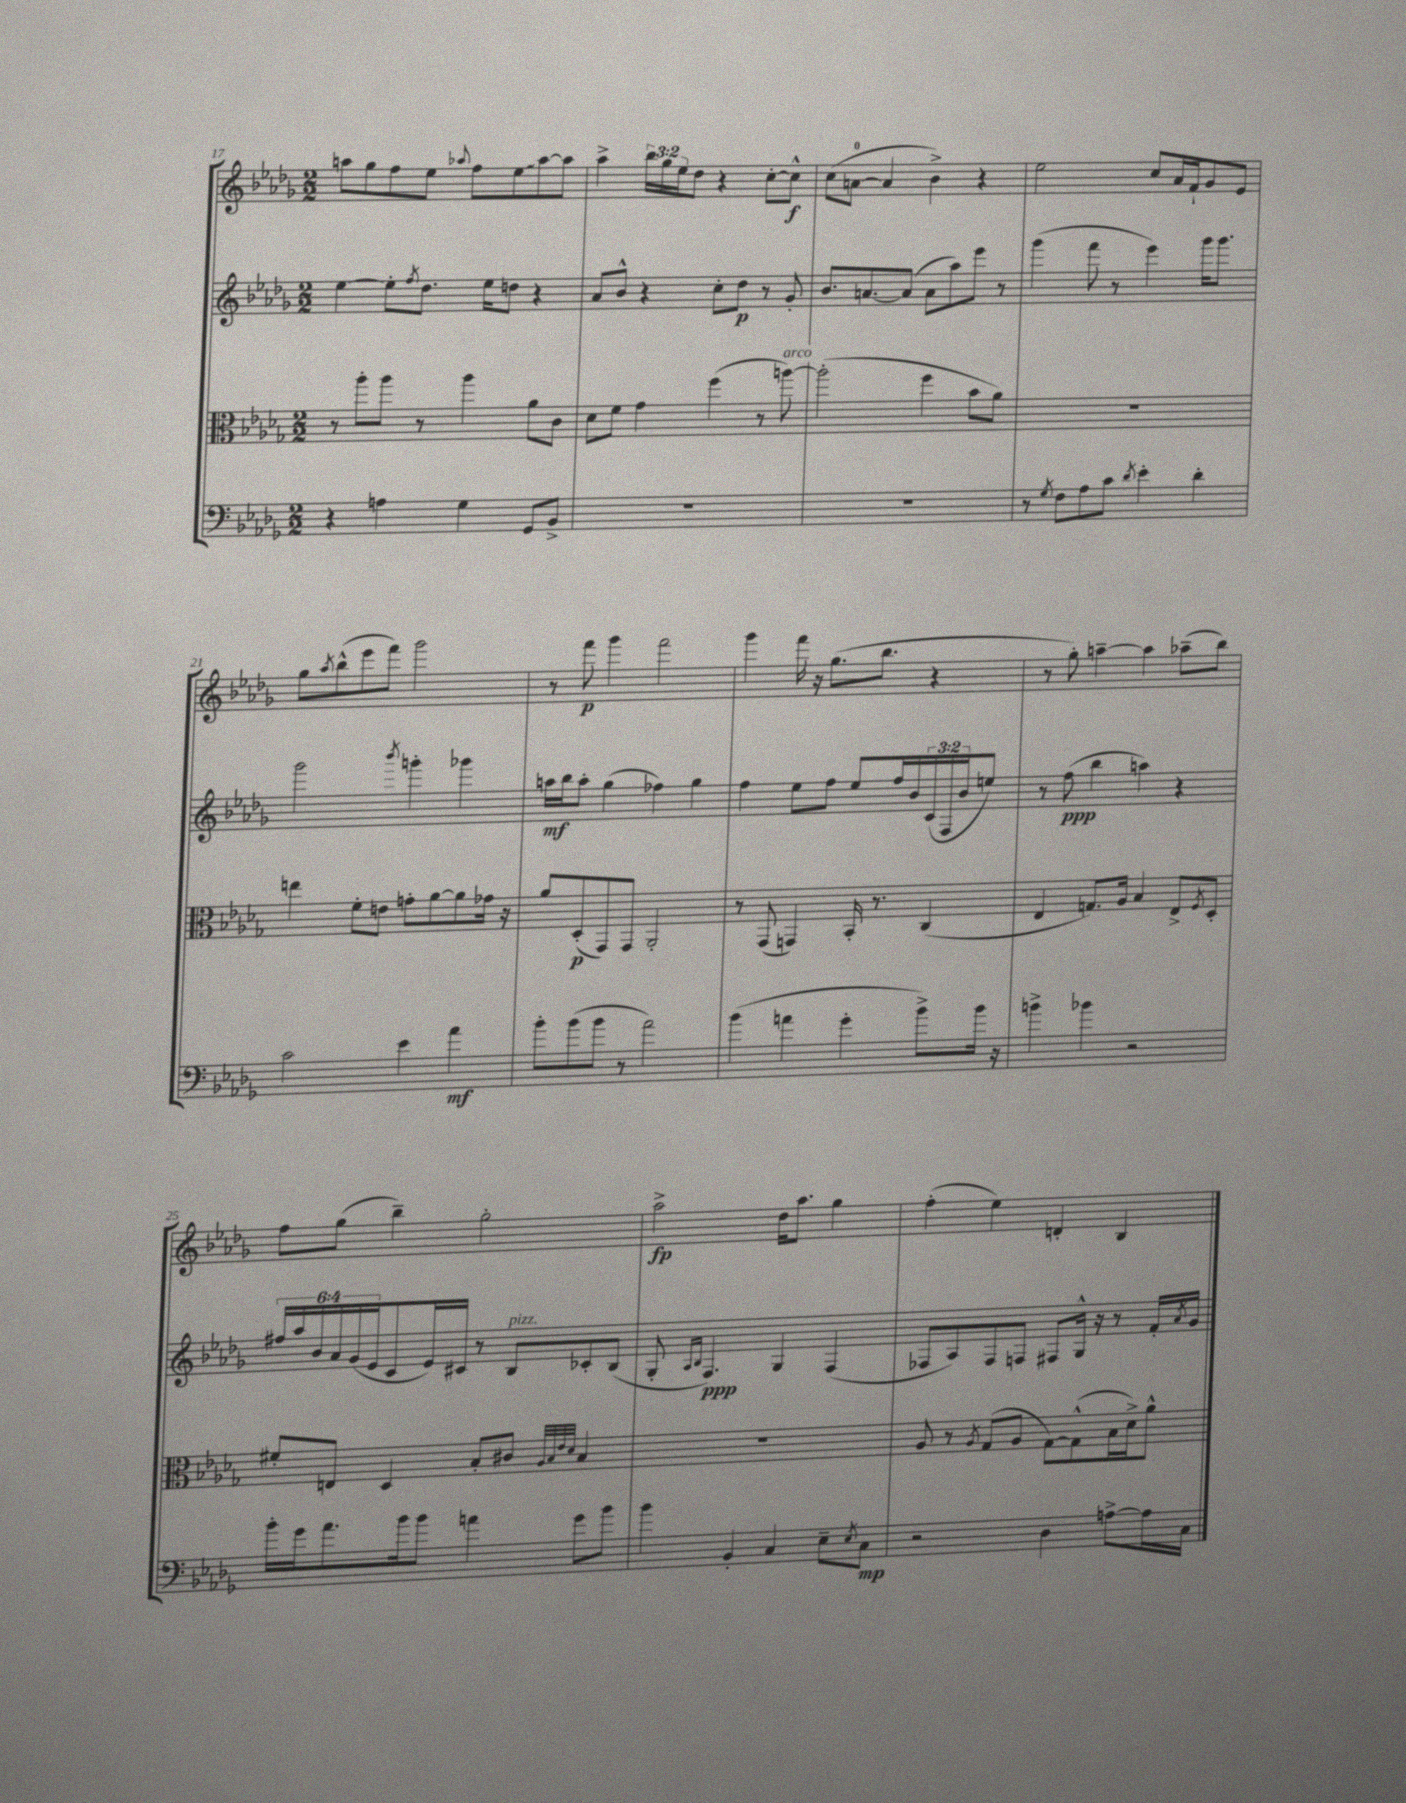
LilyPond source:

<<
\new StaffGroup <<
\new Staff = "s0" {
    \clef treble \key des \major \numericTimeSignature \time 2/2 \override Staff.TupletNumber.text = #tuplet-number::calc-fraction-text
    a''8 ges''8 f''8 ees''8 \appoggiatura { aes''8 } f''8 \once \override Glissando.style = #'zigzag ees''8\glissando aes''8~ aes''8 |
    aes''4-> \tuplet 3/2 { bes''16 ges''16 ees''16 } des''8 r4 c''8~-. c''8-^\f |
    c''8( a'8-0~ a'4 bes'4->) r4 |
    ees''2 c''8 aes'16 f'16-! ges'8 ees'8 |
    ges''8 \acciaccatura { aes''8 } bes''8-^( ees'''8 f'''8) ges'''2 |
    r8 f'''8\p ges'''4 f'''2 |
    ges'''4 f'''16 r16 ges''8.( bes''8. r4 |
    r8 ges''8-.) a''4~-- a''4 aes''8--( bes''8) |
    f''8 ges''8( bes''4--) ges''2-. |
    aes''2->\fp des''16 aes''8. ges''4 |
    f''4-.( ees''4) d'4-. bes4 \bar "|." |
}
\new Staff = "s1" {
    \clef treble \key des \major \numericTimeSignature \time 2/2 \override Staff.TupletNumber.text = #tuplet-number::calc-fraction-text
    ees''4~ ees''8-. \acciaccatura { f''8 } des''8. ees''16 d''8 r4 |
    aes'8 bes'8-^ r4 c''8-. des''8\p r8 ges'8-. |
    bes'8. a'8.~ a'8( a'8 aes''8) ees'''8 r8 |
    ges'''4( f'''8 r8 ees'''4) ges'''16 ges'''8. |
    ges'''2 \acciaccatura { bes'''8 } g'''4-. ges'''4 |
    a''16\mf bes''16 a''8-. ges''4( fes''4) ges''4 |
    f''4 ees''8 f''8 ees''8 f''16 bes'16 \tuplet 3/2 { c'16( f16 bes'16 } e''8) |
    r8 f''8\ppp( bes''4 a''4) r4 |
    \tuplet 6/4 { fis''16 aes''16 bes'16 aes'16 ges'16( ees'16 } c'8 ees'16) cis'16 r8 bes8^\markup { \italic "pizz." } ces'8-. bes8( |
    ges8-. \grace { aes16 bes16 } f4.\ppp) ges4 f4( |
    fes8 aes8) fes8 f8 fis8 ges16-^ r16 r8 f'16-. \acciaccatura { aes'8 } ges'16 \bar "|." |
}
\new Staff = "s2" {
    \clef alto \key des \major \numericTimeSignature \time 2/2
    r8 aes''8-. aes''8 r8 aes''4 aes'8 c'8 |
    des'8 f'8 ges'4 f''4( r8 a''8~^\markup { \italic "arco" }) |
    a''2-.( f''4 bes'8 aes'8) |
    R1 |
    e''4 f'8-. e'8 g'8-. aes'8~ aes'8 ges'16 r16 |
    aes'8 des8-.\p( ges,8) ges,8 aes,2-. |
    r8 ges,8( g,4) bes,16-. r8. c4( |
    ees4 g8.) aes16 bes4 ees8-> \acciaccatura { f8 } des8-. |
    fis'8-. e8 des4 bes8-. cis'8 \grace { aes32 bes32 ees'32 des'32 } bes4 |
    R1 |
    aes8 r8 \acciaccatura { aes8 } ges8( aes8 ges8~) ges8-^( bes16 des'16->) aes'8-^ \bar "|." |
}
\new Staff = "s3" {
    \clef bass \key des \major \numericTimeSignature \time 2/2
    r4 a4 ges4 ges,8 bes,8-> |
    R1 |
    R1 |
    r8 \acciaccatura { ges8 } f8 aes8 c'8 \acciaccatura { des'8 } ees'4-. des'4-. |
    c'2 ees'4 aes'4\mf |
    bes'8-. bes'8( bes'8 r8 aes'2) |
    bes'4( a'4 ges'4-. bes'8->) bes'16 r16 |
    b'4-> bes'4 r2 |
    bes'16-. ges'16 aes'8. bes'16 bes'8 a'4 ges'8 bes'8 |
    bes'4 bes,4-. c4 ees8-- \acciaccatura { ees8 } c8\mp |
    r2 des4 a8~-> a16 c16 \bar "|." |
}
>>
>>
\layout { \context { \Score currentBarNumber = #17 } }
